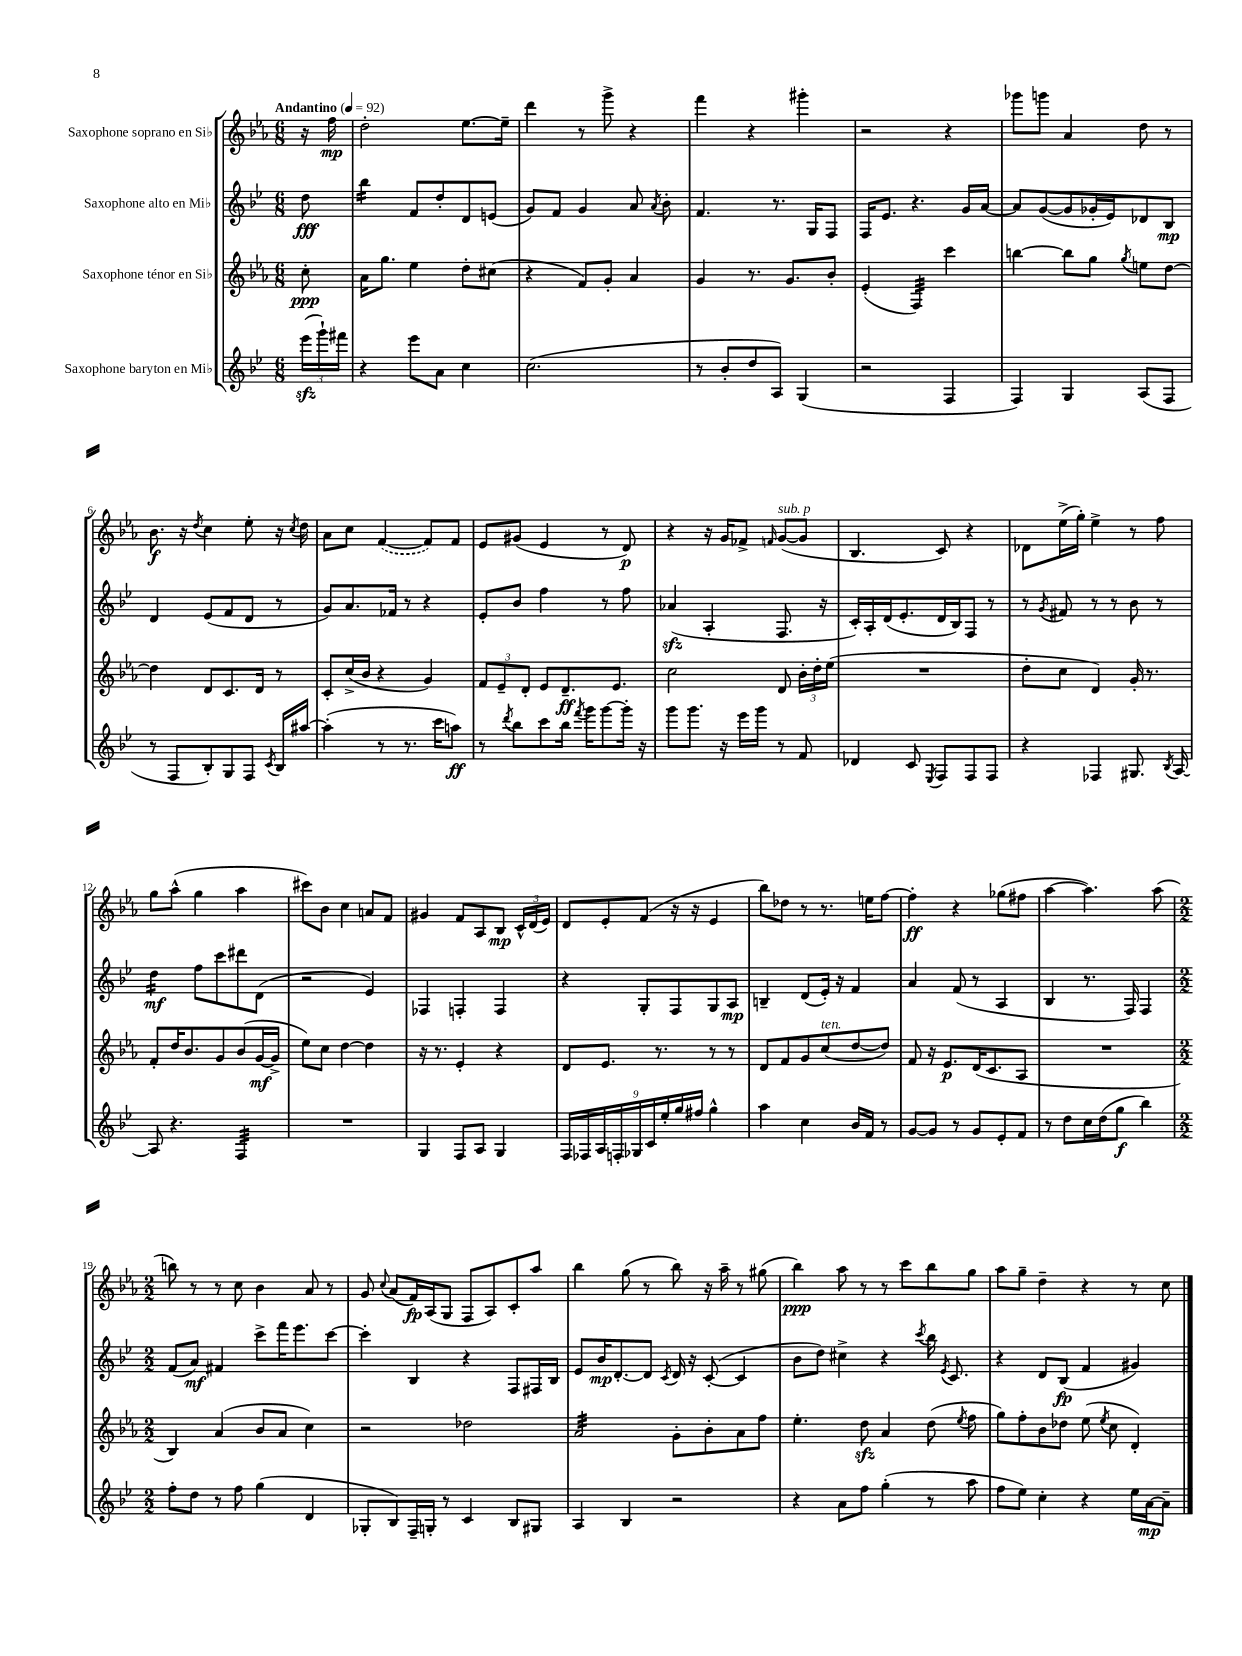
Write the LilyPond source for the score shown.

<<
\new StaffGroup <<
\new Staff = "s0" \with { instrumentName = "Saxophone soprano en Sib" } {
    \clef treble \key ees \major \numericTimeSignature \time 6/8 \partial 8 \tempo "Andantino" 4 = 92
    \autoBeamOff r16 f''16\mp |
    d''2-. ees''8.[~ ees''16]-- |
    d'''4 r8 g'''8-> r4 |
    f'''4 r4 gis'''4-. |
    r2 r4 |
    ges'''8[ g'''8] aes'4 d''8 r8 |
    bes'8.\f r16 \acciaccatura { d''8 } c''4 ees''8-. r16 \acciaccatura { c''8 } d''16 |
    aes'8[ c''8] \once \slurDashed f'4~( f'8[) f'8] |
    ees'8[ gis'8]( ees'4 r8 d'8\p) |
    r4 r16 g'16[ fes'8]-> \grace { f'16 } g'8[~^\markup { \italic "sub. p" }( g'8] |
    bes4. c'8) r4 |
    des'8[ ees''16->( g''16]-.) ees''4-> r8 f''8 |
    g''8[ aes''8]-^( g''4 aes''4 |
    cis'''8[) bes'8] c''4 a'8[ f'8] |
    gis'4 f'8[ aes8 bes8]\mp \tuplet 3/2 { c'16[-^ d'16( ees'16]) } |
    d'8[ ees'8-. f'8]( r16 r16 ees'4 |
    bes''8[) des''8] r8 r8. e''16[ f''8]~ |
    f''4-.\ff r4 ges''8[( fis''8] |
    aes''4~ aes''4.) aes''8( |
    \numericTimeSignature \time 2/2 b''8) r8 r8 c''8 bes'4 aes'8 r8 |
    g'8 \appoggiatura { c''8 } aes'8[( f'16\fp) aes16( g8] f8[ aes8) c'8-. aes''8] |
    bes''4 g''8( r8 bes''8) r16 aes''16-- r8 gis''8( |
    bes''4\ppp) aes''8 r8 r8 c'''8[ bes''8 g''8] |
    aes''8[ g''8]-- d''4-- r4 r8 c''8 \bar "|." |
}
\new Staff = "s1" \with { instrumentName = "Saxophone alto en Mib" } {
    \clef treble \key bes \major \numericTimeSignature \time 6/8 \partial 8
    \autoBeamOff d''8\fff |
    bes''4:16 f'8[ d''8-. d'8 e'8]( |
    g'8[) f'8] g'4 a'8 \acciaccatura { a'8 } bes'8-. |
    f'4. r8. g16[ f8] |
    f16[ ees'8.] r4. g'16[ a'16]~ |
    a'8[ g'8~( g'8 ges'16-. ees'16) des'8 bes8]\mp |
    d'4 ees'8[( f'8 d'8] r8 |
    g'8[) a'8. fes'16] r8 r4 |
    ees'8[-. bes'8] f''4 r8 f''8 |
    aes'4\sfz( a4-. f8. r16 |
    c'16[-.) a16-. d'16( ees'8.-. d'16 bes16) f8] r8 |
    r8 \acciaccatura { g'8 } fis'8 r8 r8 bes'8 r8 |
    d''4:16\mf f''8[ c'''8 dis'''8 d'8]( |
    r2 ees'4) |
    fes4 f4-. f4 |
    r4 g8[-. f8 g8 a8]\mp |
    b4-- d'8[( ees'16]-.) r16 f'4 |
    a'4 f'8( r8 a4 |
    bes4 r8. f16) f4 |
    \numericTimeSignature \time 2/2 f'8[( a'8]\mf) fis'4 c'''8[-> f'''16 ees'''8. c'''8]~ |
    c'''4-. bes4 r4 f8[ fis16 bes16] |
    ees'8[ bes'16\mp d'8.~-. d'8] \acciaccatura { c'8 } d'16 r16 c'8~-.( c'4 |
    bes'8[ d''8]) cis''4-> r4 \acciaccatura { c'''8 } bes''16 \acciaccatura { ees'8 } c'8. |
    r4 d'8[ bes8]\fp( f'4 gis'4) \bar "|." |
}
\new Staff = "s2" \with { instrumentName = "Saxophone ténor en Sib" } {
    \clef treble \key ees \major \numericTimeSignature \time 6/8 \partial 8
    \autoBeamOff c''8-.\ppp |
    aes'16[ g''8.] ees''4 d''8[-. cis''8]( |
    r4 f'8[) g'8]-. aes'4 |
    g'4 r8. g'8.[ bes'8]-. |
    ees'4-.( f4:32) c'''4 |
    b''4~ b''8[ g''8] \acciaccatura { g''8 } e''8[ d''8]~ |
    d''4 d'8[ c'8. d'16] r8 |
    c'8[-. c''16->( bes'16] r4 g'4) |
    \tuplet 3/2 { f'8[ ees'8-- d'8]-. } ees'8[ d'8.--\ff ees'8.] |
    c''2 d'8 \tuplet 3/2 { bes'16[-. d''16-. ees''16]( } |
    R2. |
    d''8[-. c''8] d'4) g'16-. r8. |
    f'8[-. d''16 bes'8. g'8 bes'8( g'16~\mf g'16]-> |
    ees''8[) c''8] d''4~ d''4 |
    r16 r8. ees'4-. r4 |
    d'8[ ees'8.] r8. r8 r8 |
    d'8[ f'8 g'8 c''8^\markup { \italic "ten." }( d''8~ d''8]) |
    f'8 r16 ees'8.[\p d'16( c'8. aes8] |
    R2. |
    \numericTimeSignature \time 2/2 bes4) aes'4( bes'8[ aes'8] c''4) |
    r2 des''2 |
    aes'2:32 g'8[-. bes'8-. aes'8 f''8] |
    ees''4.-. d''8\sfz aes'4 d''8( \acciaccatura { ees''8 } f''8 |
    g''8[) f''8-. bes'8 des''8] ees''8( \acciaccatura { ees''8 } c''8 d'4-.) \bar "|." |
}
\new Staff = "s3" \with { instrumentName = "Saxophone baryton en Mib" } {
    \clef treble \key bes \major \numericTimeSignature \time 6/8 \partial 8
    \autoBeamOff \tuplet 3/2 { ees'''16[\sfz( g'''16-!) fis'''16] } |
    r4 ees'''8[ a'8] c''4 |
    c''2.( |
    r8 bes'8[-. d''8 a8]) g4( |
    r2 f4 |
    f4) g4 a8[( f8] |
    r8 f8[ bes8-.) g8 f8] \acciaccatura { c'8 } bes16[ ais''16]~ |
    ais''4-.( r8 r8. c'''16[ a''8]\ff) |
    r8 \acciaccatura { d'''8 } bes''8[ c'''8 bes''16] \acciaccatura { f'''8 } g'''16[ g'''8~ g'''16]-. r16 |
    g'''8[ g'''8.] r16 ees'''16[ g'''16] r8 f'8 |
    des'4 c'8 \acciaccatura { ees8 } f8[ f8 f8] |
    r4 fes4 gis8. \acciaccatura { bes8 } a16~ |
    a8 r4. f4:32 |
    R2. |
    g4 f8[ a8] g4 |
    \tuplet 9/8 { f16[ fes16 a16 f16-. ges16 c'16 ees''16-. g''16 fis''16] } g''4-^ |
    a''4 c''4 bes'16[ f'16] r8 |
    g'8[~ g'8] r8 g'8[ ees'8-. f'8] |
    r8 d''8[ c''16 d''16( g''8]\f bes''4) |
    \numericTimeSignature \time 2/2 f''8[-. d''8] r8 f''8 g''4( d'4 |
    ges8[-. bes8) f16-- g16]-. r8 c'4 bes8[ gis8] |
    a4 bes4 r2 |
    r4 a'8[ f''8] g''4-.( r8 a''8 |
    f''8[ ees''8]) c''4-. r4 ees''16[ a'16~\mp a'8]-- \bar "|." |
}
>>
>>
